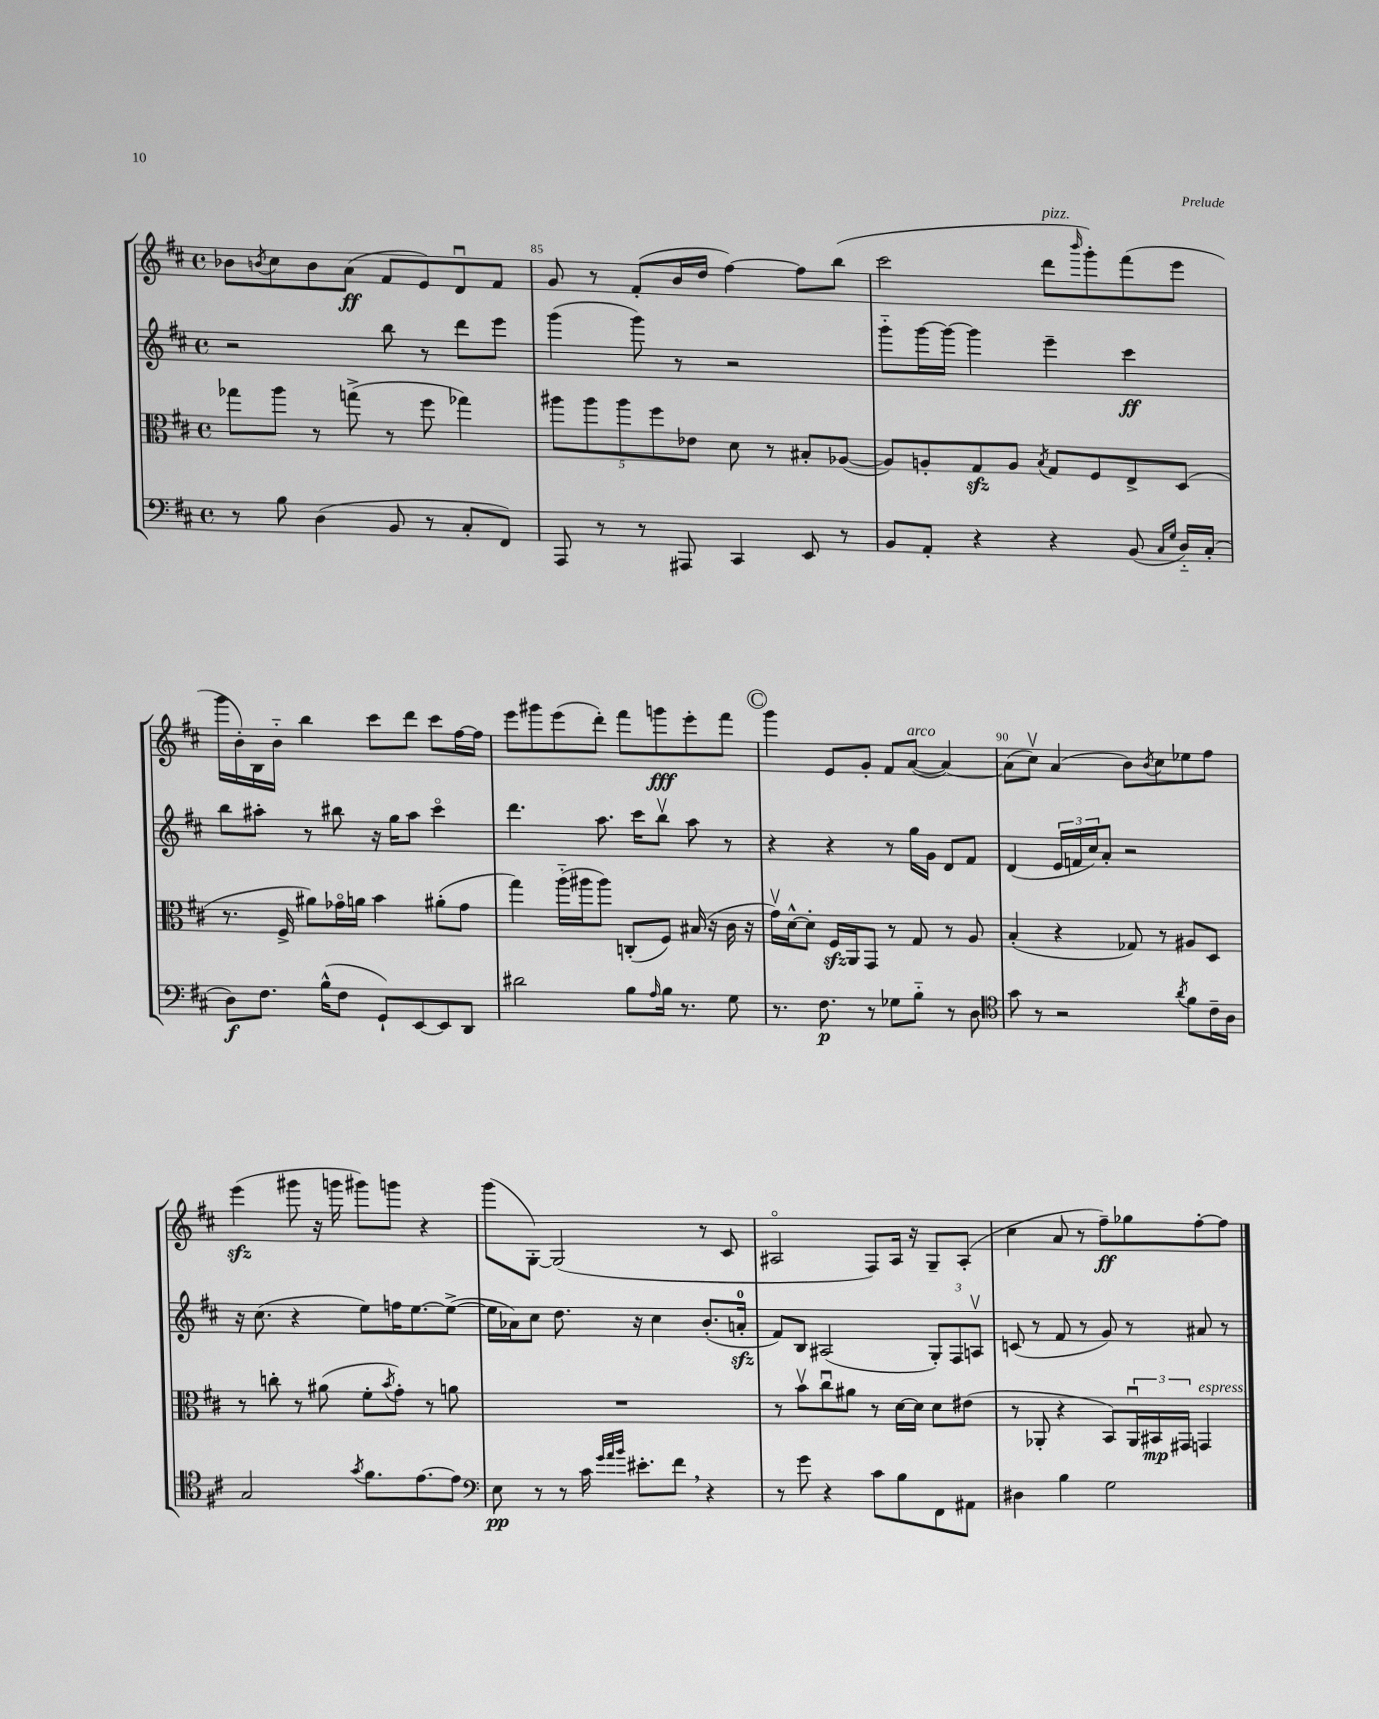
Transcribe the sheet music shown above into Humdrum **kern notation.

**kern	**dynam	**kern	**dynam	**kern	**dynam	**kern	**dynam
*part4	*part4	*part3	*part3	*part2	*part2	*part1	*part1
*staff4	*staff4	*staff3	*staff3	*staff2	*staff2	*staff1	*staff1
*clefF4	*	*clefC3	*	*clefG2	*	*clefG2	*
*k[f#c#]	*	*k[f#c#]	*	*k[f#c#]	*	*k[f#c#]	*
*M4/4	*	*M4/4	*	*M4/4	*	*M4/4	*
*met(c)	*	*met(c)	*	*met(c)	*	*met(c)	*
=84	=84	=84	=84	=84	=84	=84	=84
8r	.	8gg-X\L	.	2r	.	8b-X\L	.
.	.	.	.	.	.	8qbn/	.
8B\	.	8aa\J	.	.	.	8cc#\	.
(4D\	.	8r	.	.	.	8b\	.
.	.	(8ggn^\	.	.	.	(8a\J	ff
8BB/	.	8r	.	8bb\	.	8f#/L	.
8r	.	8ff#\	.	8r	.	8e/)	.
8C#'/L	.	4gg-X\)	.	8ddd\L	.	8du/	.
8FF#/J)	.	.	.	8eee\J	.	8f#/J	.
=85	=85	=85	=85	=85	=85	=85	=85
8AAA/	.	10aa#X\L	.	(4ggg\	.	8g/	.
.	.	10aa#\	.	.	.	.	.
8r	.	.	.	.	.	8r	.
.	.	10aa#\	.	.	.	.	.
8r	.	.	.	8ggg\)	.	(8f#'/L	.
.	.	10ff#\	.	.	.	.	.
8AAA#X/	.	.	.	8r	.	16b/L	.
.	.	10e-X\J	.	.	.	.	.
.	.	.	.	.	.	16dd/JJ	.
4CC#/	.	8d\	.	2r	.	[4ff#\)	.
.	.	8r	.	.	.	.	.
8EE/	.	8B#X'/L	.	.	.	8ff#\L]	.
8r	.	([8A-X/J	.	.	.	(8bb\J	.
=86	=86	=86	=86	=86	=86	=86	=86
8BB/L	.	8A-/L])	.	8ggg\L	.	2ccc#\	.
8AA'/J	.	8An'/	.	[16ggg\L	.	.	.
.	.	.	.	16ggg\JJ_	.	.	.
4r	.	8Gzz/	.	4ggg\]	.	.	.
.	.	8A/J	.	.	.	.	.
.	.	8qB/	.	.	.	.	.
!	!	!	!	!	!	!LO:TX:a:i:t=pizz.	!
4r	.	8G/L	.	4eee~\	.	8ddd\L	.
.	.	.	.	.	.	16qqbbb/	.
.	.	8F#/	.	.	.	8ggg'\)	.
(8BB/	.	8E^/	.	4ccc#\	ff	(8fff#\	.
16qqC#/LL	.	.	.	.	.	.	.
16qqG/JJ	.	.	.	.	.	.	.
16D/LL)	.	(8D/J	.	.	.	8eee\J	.
(16C#'/JJ	.	.	.	.	.	.	.
!!LO:LB:g=z
=87	=87	=87	=87	=87	=87	=87	=87
8D\L)	f	8.r	.	8bb\L	.	16ggg\LL	.
.	.	.	.	.	.	16b'\)	.
8.F#\J	.	.	.	8aa#X'\J	.	16B\	.
.	.	16F#^/	.	.	.	16b\JJ	.
.	.	8a#X\L)	.	8r	.	4bb\	.
(16B^^\KL	.	.	.	.	.	.	.
8F#\J	.	16g-X\L	.	8bb#X\	.	.	.
.	.	16an\JJ	.	.	.	.	.
8GG`/L)	.	4b\	.	16r	.	8ccc#\L	.
.	.	.	.	16gg\KL	.	.	.
[8EE/	.	.	.	8aa#\J	.	8ddd\J	.
8EE/]	.	(8a#X'\L	.	4ccc#\	.	8ccc#\L	.
8DD/J	.	8g-\J	.	.	.	[16ff#\L	.
.	.	.	.	.	.	16ff#\JJ]	.
=88	=88	=88	=88	=88	=88	=88	=88
2d#X\	.	4gg\)	.	4.ddd\	.	8eee\L	.
.	.	.	.	.	.	8ggg#X\	.
.	.	(16aa\LL	.	.	.	(8eee\	.
.	.	16aa#X\J	.	.	.	.	.
.	.	8aa#\J)	.	8.aa\	.	8ddd'\J)	.
8B\L	.	(8Cn'/L	.	.	.	8fff#\L	.
.	.	.	.	16ccc#\KL	.	.	.
16qqA/	.	.	.	.	.	.	.
16B\Jk	.	8F#/J)	.	8bbv\J	.	8gggn\	fff
8.r	.	.	.	.	.	.	.
.	.	(16B#X/	.	8aa\	.	8eee'\	.
.	.	16r	.	.	.	.	.
8G\	.	16c#\	.	8r	.	8fff#\J	.
.	.	16r	.	.	.	.	.
!!LO:REH:place=s1:t=C
=89	=89	=89	=89	=89	=89	=89	=89
8.r	.	16gv\LL)	.	4r	.	4ggg\	.
.	.	[16d^^\J	.	.	.	.	.
.	.	8d'\J]	.	.	.	.	.
8.F#\	p	.	.	.	.	.	.
.	.	16F#zz/LL	.	4r	.	8e/L	.
.	.	16AA/J	.	.	.	.	.
8r	.	8GG/J	.	.	.	8g'/J	.
8G-X\L	.	8r	.	8r	.	8f#/L	.
!	!	!	!	!	!	!LO:TX:a:i:t=arco	!
8B\J	.	8G/	.	16gg\LL	.	([8a/J	.
.	.	.	.	16g\JJ	.	.	.
8r	.	8r	.	8d/L	.	4a/_)	.
8D\	.	8A/	.	8f#/J	.	.	.
=90	=90	=90	=90	=90	=90	=90	=90
*clefC4	*	*	*	*	*	*	*
8g\	.	(4B'/	.	(4d/	.	(8a\L]	.
8r	.	.	.	.	.	8cc#v\J)	.
2r	.	4r	.	24e/LL	.	(4a/	.
.	.	.	.	24fn/	.	.	.
.	.	.	.	24cc#/J)	.	.	.
.	.	.	.	8a'/J	.	.	.
.	.	8G-X/)	.	2r	.	8b\L)	.
.	.	.	.	.	.	8qb/	.
.	.	8r	.	.	.	8cc#\	.
8qa/	.	.	.	.	.	.	.
8f#\L	.	8A#X/L	.	.	.	8ee-X\	.
16c#~\L	.	8D/J	.	.	.	8ff#\J	.
16A\JJ	.	.	.	.	.	.	.
!!LO:LB:g=z
=91	=91	=91	=91	=91	=91	=91	=91
2G/	.	8r	.	16r	.	(4eeezz\	.
.	.	.	.	(8.cc#\	.	.	.
.	.	8ccn'\	.	.	.	.	.
.	.	8r	.	4r	.	8ggg#X\	.
.	.	(8a#X\	.	.	.	16r	.
.	.	.	.	.	.	16gggn\	.
8qg/	.	.	.	.	.	.	.
8.f#\L	.	8f#'\L	.	8ee\L)	.	8ggg#X\L)	.
.	.	8qb/	.	.	.	.	.
.	.	8g'\J)	.	16ffn\K	.	8gggn\J	.
[8.e\	.	.	.	[8.ee\	.	.	.
.	.	8r	.	.	.	4r	.
8e\J]	.	8an\	.	(8ee^\J_	.	.	.
=92	=92	=92	=92	=92	=92	=92	=92
*clefF4	*	*	*	*	*	*	*
8E\	pp	1r	.	16ee\LL]	.	(8ggg\L	.
.	.	.	.	16a-X\J)	.	.	.
8r	.	.	.	8cc#\J	.	[8G'\J)	.
8r	.	.	.	8.dd\	.	(2G/]	.
16c#\	.	.	.	.	.	.	.
32qqg/LLL	.	.	.	.	.	.	.
32qqa/	.	.	.	.	.	.	.
32qqb/JJJ	.	.	.	.	.	.	.
8.e#X'\L	.	.	.	16r	.	.	.
.	.	.	.	4cc#\	.	.	.
8f#,\J	.	.	.	.	.	.	.
4r	.	.	.	(8.b'/L	.	8r	.
.	.	.	.	.	.	8c#/	.
.	.	.	.	16anzz'/Jk	.	.	.
=93	=93	=93	=93	=93	=93	=93	=93
8r	.	8r	.	8f#/L)	.	2A#X/	.
8g\	.	8bv\L	.	8B/J	.	.	.
4r	.	8cc#u\	.	(2A#X/	.	.	.
.	.	8a#X\J	.	.	.	.	.
8c#\L	.	8r	.	.	.	8F#/L)	.
8B\	.	[16d\LL	.	.	.	16A#/Jk	.
.	.	16d\JJ]	.	.	.	16r	.
8FF#\	.	8d\L	.	12G'/L)	.	8G~/L	.
.	.	.	.	12F#/	.	.	.
8AA#X\J	.	(8e#X\J	.	.	.	(8A#'/J	.
.	.	.	.	12Anv/J	.	.	.
=94	=94	=94	=94	=94	=94	=94	=94
4D#X\	.	8r	.	(8cn/	.	4cc#\	.
.	.	8AA-X'/	.	8r	.	.	.
4B\	.	4r	.	8f#/	.	8a/	.
.	.	.	.	8r	.	8r	.
2G\	.	8BB/L)	.	8g/)	.	8ff#~\L)	ff
.	.	24AA-u/L	.	8r	.	8gg-X\	.
.	.	24BB#X/	mp	.	.	.	.
.	.	24GG#X/JJ	.	.	.	.	.
!	!	!LO:TX:a:i:t=espress.	!	!	!	!	!
.	.	4GGn/	.	8a#X/	.	[8ff#'\	.
.	.	.	.	8r	.	8ff#\J]	.
==	==	==	==	==	==	==	==
*-	*-	*-	*-	*-	*-	*-	*-
